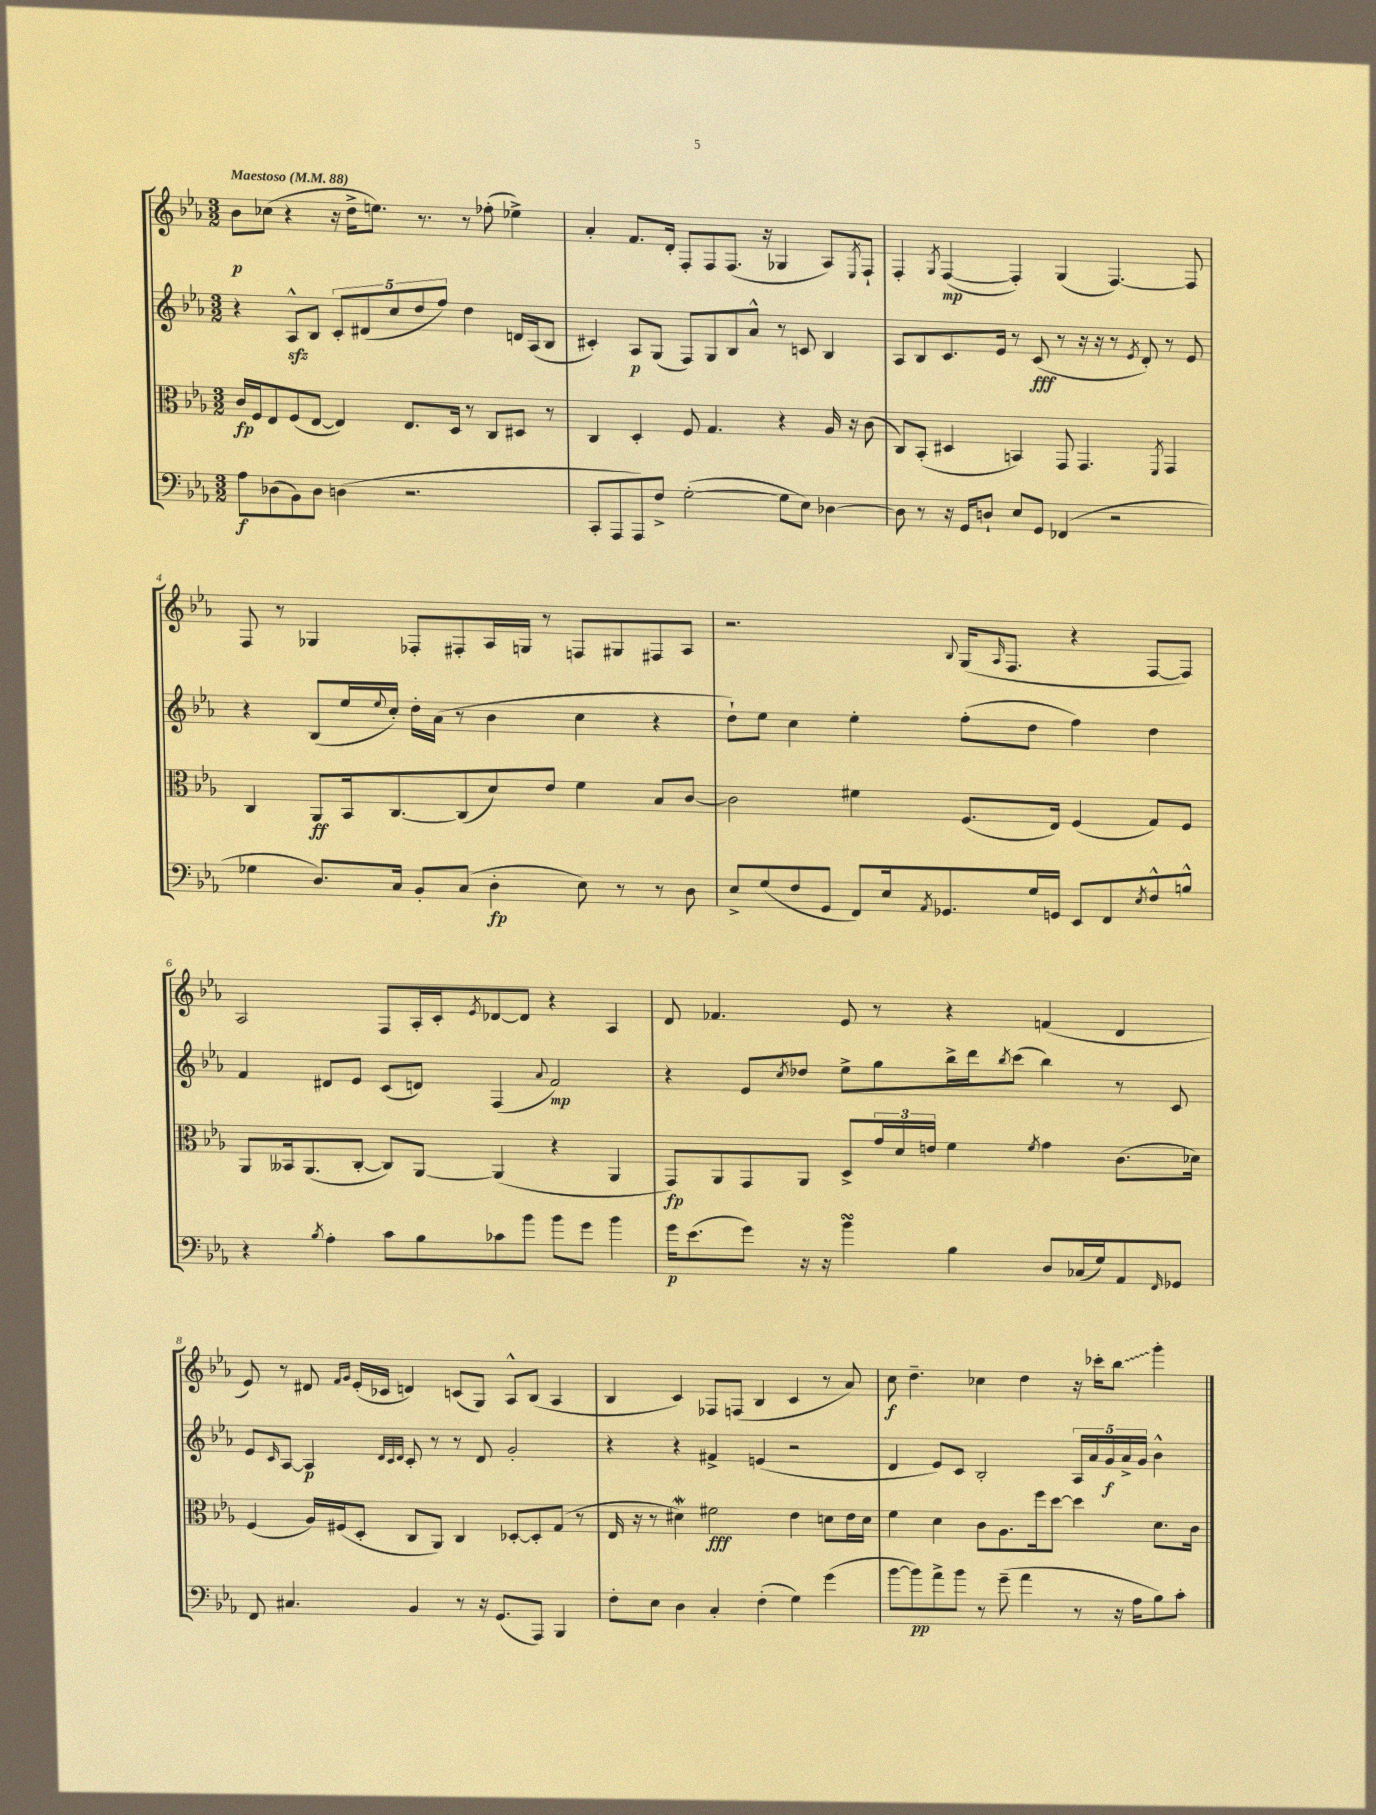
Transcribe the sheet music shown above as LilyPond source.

<<
\new StaffGroup <<
\new Staff = "s0" {
    \clef treble \key ees \major \numericTimeSignature \time 3/2 \tempo "Maestoso" 4 = 88
    bes'8\p ces''8( r4 r16 d''16-> e''8.) r8. r8 fes''8-.( ees''4->) |
    aes'4-. f'8. d'16-. f8-. f8 f8.( r16 ges4 aes8) \acciaccatura { ees8 } f8-! |
    f4-. \acciaccatura { g8 } f4~\mp( f4-.) g4( f4.~) f8 |
    f8 r8 ges4 fes8-. fis8-. aes16 g16 r8 f8 gis8 fis8 aes8 |
    r2. \appoggiatura { bes8 } g16( \grace { aes16 } f8. r4 f8~ f8) |
    aes2 f8 aes16-. c'16-. \acciaccatura { ees'8 } des'8~ des'8 r4 aes4 |
    d'8 fes'4. ees'8 r8 r4 f'4( d'4 |
    ees'8) r8 dis'8 \grace { f'16 g'16 } ees'16-.( ces'16 d'4) c'8( g8) aes8-^ bes8( aes4 |
    bes4 c'4) fes8 f8( bes4 c'4 r8 aes'8) |
    c''8\f d''4.-- ces''4 d''4 r16 ces'''16-. \once \override Glissando.style = #'zigzag bes''8\glissando g'''4-. \bar "|." |
}
\new Staff = "s1" {
    \clef treble \key ees \major \numericTimeSignature \time 3/2
    r4 aes8-^\sfz bes8 \tuplet 5/4 { c'8-. dis'8( c''8 d''8 f''8) } d''4 d'16 aes16( bes8 |
    cis'4-.) aes8\p g8( f8) g8 bes8 aes'8-^ r8 c'8 bes4 |
    aes8 bes8 c'8. ees'16 r8 c'8\fff( r8 r16 r16 r8 \acciaccatura { ees'8 } d'8-.) r8 ees'8 |
    r4 bes8( ees''16 \appoggiatura { ees''8 } c''16-.) d''16-. aes'16( r8 bes'4 c''4 r4 |
    d''8-!) ees''8 c''4 ees''4-. f''8-.( d''8 f''4) d''4 |
    f'4 dis'8 ees'8 c'8( d'8) f4( \appoggiatura { aes'8 } f'2\mp) |
    r4 ees'8 \acciaccatura { c''8 } des''8 ees''8-> g''8 bes''16-> d'''16 \acciaccatura { bes''8 } c'''8( bes''4) r8 c'8 |
    ees'8 \grace { c'16 } aes8~ aes4\p \grace { d'32 c'32 d'32 } c'8-. r8 r8 d'8 g'2-. |
    r4 r4 fis'4-> e'4( r2 |
    d'4 ees'8) c'8 bes2-. \tuplet 5/4 { aes16 aes'16 g'16\f aes'16-> g'16 } bes'4-^ \bar "|." |
}
\new Staff = "s2" {
    \clef alto \key ees \major \numericTimeSignature \time 3/2
    c'16\fp f16 ees8 f8( ees8~ ees4) ees8. d16 r8 c8 dis8 r8 |
    c4 d4-. f8 g4. r4 aes16 r16 c'8( |
    c8) bes,8-.( dis4 b,4) g,8 g,4. \acciaccatura { f,8 } g,4 |
    c4 aes,8\ff bes,16 c8.~ c8( d'8) ees'8 f'4 bes8 c'8~ |
    c'2 fis'4 f8.( ees16) f4( g8) f8 |
    aes,8 beses,16 aes,8.( c8~-. c8) aes,8~ aes,4( r4 aes,4 |
    g,8\fp) aes,8 g,8 aes,8 d8-> \tuplet 3/2 { g'16 d'16 e'16 } f'4 \acciaccatura { f'8 } g'4 c'8.( des'16) |
    f4( aes16) fis16( d8-. c8 aes,8) c4 des8~-. des8-. g8( r8 |
    ees16 r16 r8 dis'4\mordent) fis'2\fff ees'4 d'8 ees'16 d'16 |
    f'4 d'4 c'8 aes8. f''16 d''8~ d''4 d'8. c'16 \bar "|." |
}
\new Staff = "s3" {
    \clef bass \key ees \major \numericTimeSignature \time 3/2
    aes8\f des8( bes,8) des8 d4( r2. |
    c,8-. aes,,8 aes,,8) f8-> g2~-.( g8 ees8) des4~ |
    des8 r8 r16 g,16 d8-! ees8 g,8 fes,4( r2 |
    ges4 d8.) c16 bes,8-. c8( d4-.\fp ees8) r8 r8 d8 |
    ees8-> g8( f8 g,8 f,8) ees16 \acciaccatura { aes,8 } ges,8. g16 g,16 ees,8 f,8 \acciaccatura { ees8 } f8-^ b8-^ |
    r4 \acciaccatura { bes8 } aes4-. c'8 bes8 ces'8 bes'8 bes'8 g'8 bes'4 |
    g'16\p ees'8.( g'8) r16 r16 bes'4\turn bes4 d8 ces16( g16) aes,8 \grace { f,16 } ges,8 |
    f,8 cis4. bes,4 r8 r16 g,8.( aes,,8) bes,,4 |
    f8-. ees8 d4 c4-. f4-.( g4) g'4( |
    bes'8~ bes'8\pp) aes'8-> bes'8 r8 g'8--( aes'4 r8 r16 aes16 bes8) c'8-. \bar "|." |
}
>>
>>
